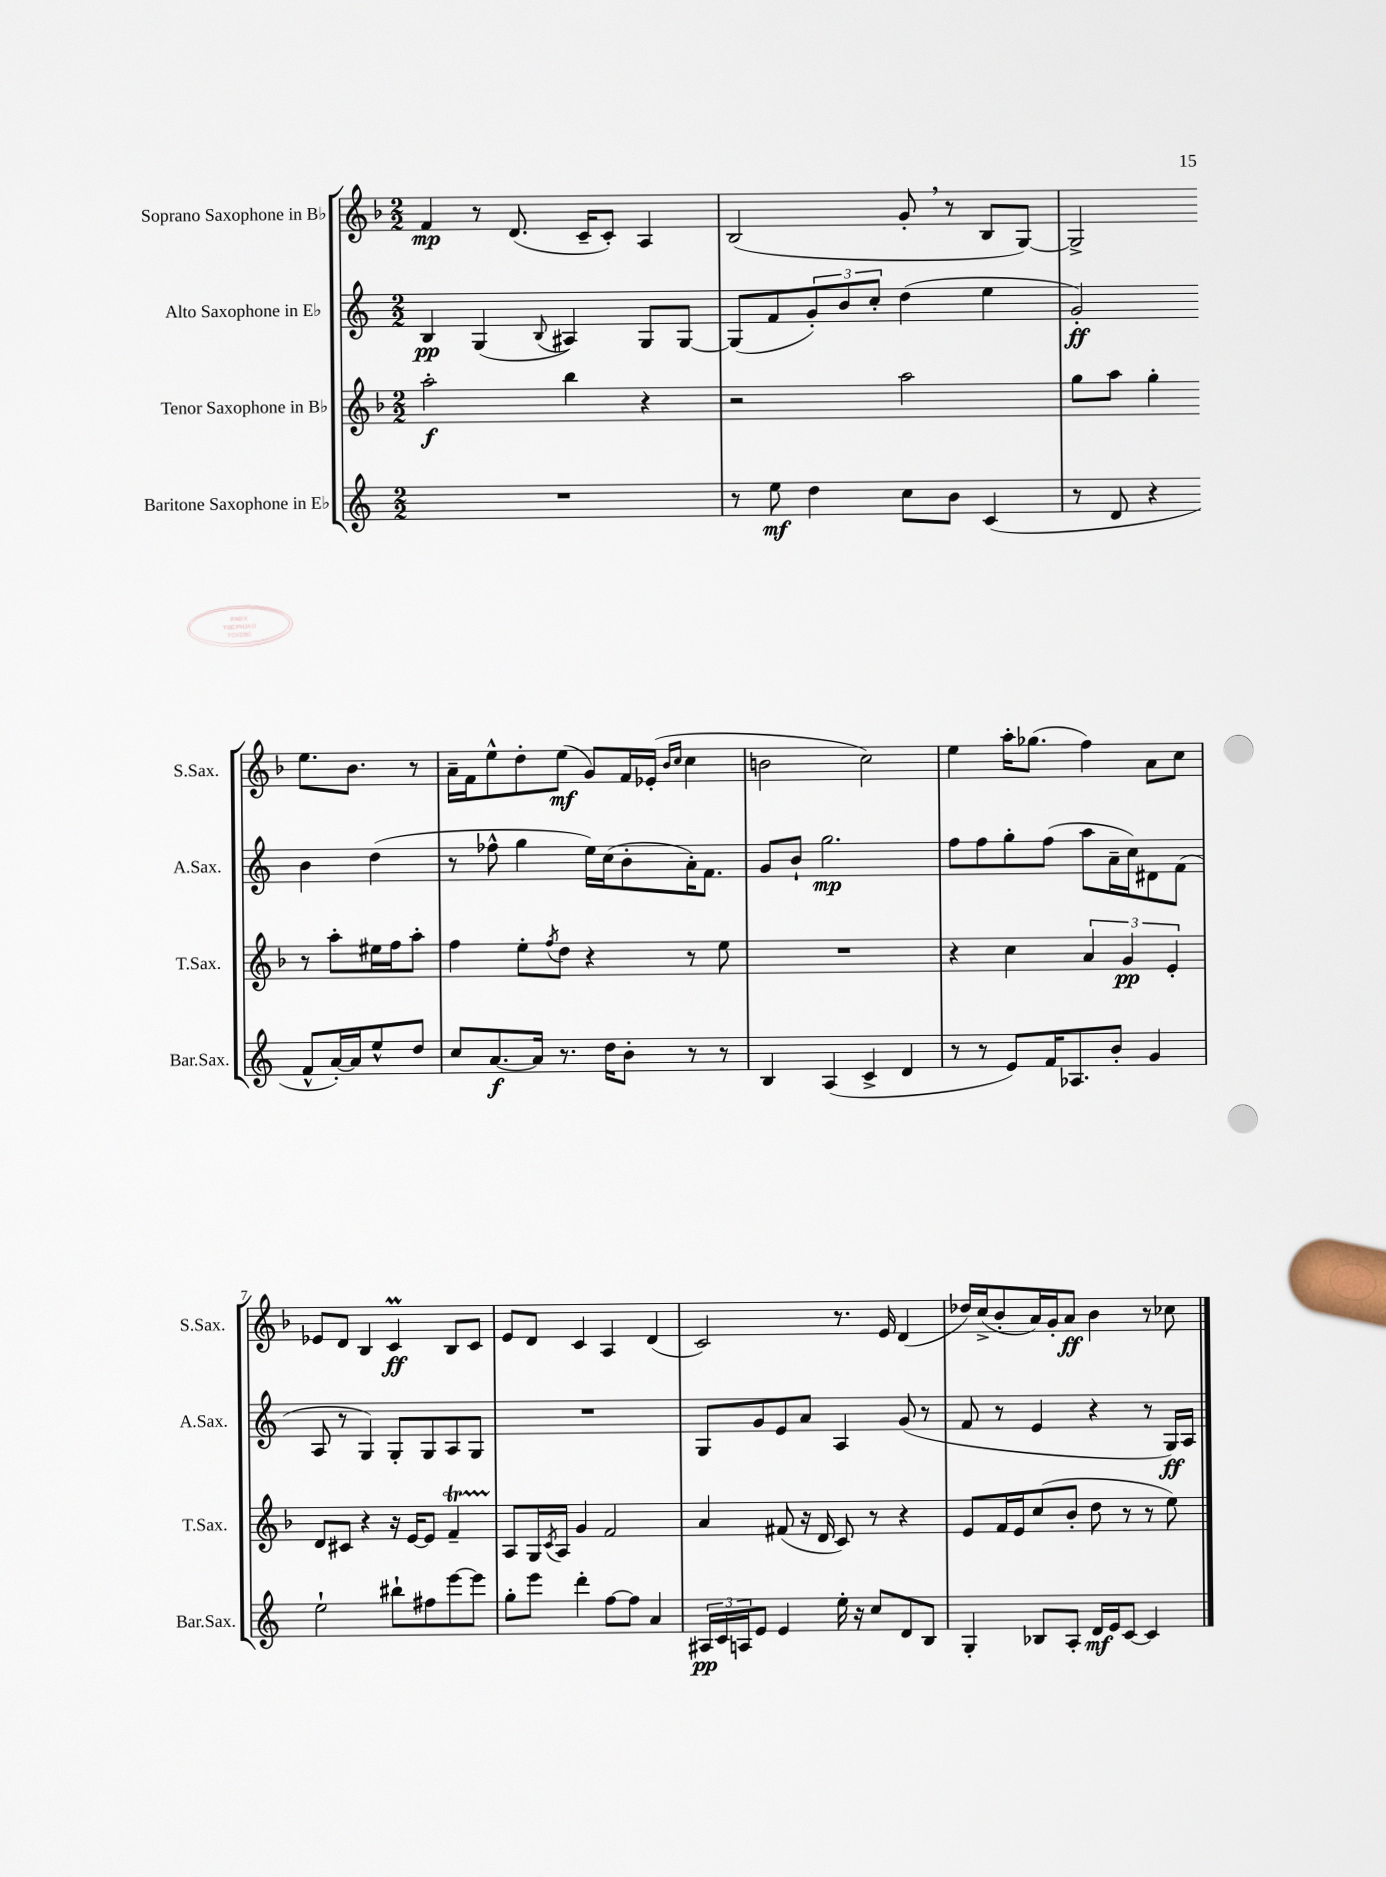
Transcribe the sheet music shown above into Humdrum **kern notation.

**kern	**dynam	**kern	**dynam	**kern	**dynam	**kern	**dynam
*part4	*part4	*part3	*part3	*part2	*part2	*part1	*part1
*staff4	*staff4	*staff3	*staff3	*staff2	*staff2	*staff1	*staff1
*I"Baritone Saxophone in E♭	*	*I"Tenor Saxophone in B♭	*	*I"Alto Saxophone in E♭	*	*I"Soprano Saxophone in B♭	*
*I'Bar.Sax.	*	*I'T.Sax.	*	*I'A.Sax.	*	*I'S.Sax.	*
*clefG2	*	*clefG2	*	*clefG2	*	*clefG2	*
*k[]	*	*k[b-]	*	*k[]	*	*k[b-]	*
*M2/2	*	*M2/2	*	*M2/2	*	*M2/2	*
=1	=1	=1	=1	=1	=1	=1	=1
1r	.	2aa'\	f	4B/	pp	4f/	mp
.	.	.	.	(4G/	.	8r	.
.	.	.	.	.	.	(8.d/	.
.	.	.	.	8qqB/	.	.	.
.	.	4bb-\	.	4A#X/)	.	.	.
.	.	.	.	.	.	16c~/KL	.
.	.	.	.	.	.	8c'/J)	.
.	.	4r	.	8G/L	.	4A/	.
.	.	.	.	[8G/J	.	.	.
=2	=2	=2	=2	=2	=2	=2	=2
8r	.	2r	.	(8G/L]	.	(2B-/	.
8ee\	mf	.	.	8f/	.	.	.
4dd\	.	.	.	12g'/)	.	.	.
.	.	.	.	12b/	.	.	.
.	.	.	.	12cc'/J	.	.	.
8cc\L	.	2aa\	.	(4dd\	.	8g',/	.
8b\J	.	.	.	.	.	8r	.
(4c/	.	.	.	4ee\	.	8B-/L	.
.	.	.	.	.	.	[8G/J)	.
=3	=3	=3	=3	=3	=3	=3	=3
8r	.	8gg\L	.	2g'/)	ff	2G^/]	.
8d/	.	8aa\J	.	.	.	.	.
4r	.	4gg'\	.	.	.	.	.
8f^^/L	.	8r	.	4b\	.	8.ee\L	.
[16a'/L)	.	8aa'\L	.	.	.	.	.
16a/J]	.	.	.	.	.	8.b-\J	.
8ee^^/	.	16ee#X\L	.	(4dd\	.	.	.
.	.	16ff\J	.	.	.	.	.
8dd/J	.	8aa'\J	.	.	.	8r	.
!!LO:LB:g=z
=4	=4	=4	=4	=4	=4	=4	=4
8cc/L	.	4ff\	.	8r	.	16a~\LL	.
.	.	.	.	.	.	16f\J	.
[8.a/	f	.	.	8ff-X^^\	.	8ee^^\	.
.	.	8ee'\L	.	4gg\	.	8dd'\	.
16a/Jk]	.	.	.	.	.	.	.
.	.	8qff/	.	.	.	.	.
8.r	.	8dd\J	.	.	.	(8ee\J	mf
.	.	4r	.	16ee\LL)	.	8g/L)	.
16dd\KL	.	.	.	(16cc\J	.	.	.
8b'\J	.	.	.	8b'\	.	16f/L	.
.	.	.	.	.	.	(16e-X'/JJ	.
.	.	.	.	.	.	16qqb-/LL	.
.	.	.	.	.	.	16qqcc/JJ	.
8r	.	8r	.	16a'\K)	.	4cc\	.
.	.	.	.	8.f\J	.	.	.
8r	.	8ee\	.	.	.	.	.
=5	=5	=5	=5	=5	=5	=5	=5
4B/	.	1r	.	8g/L	.	2bn\	.
.	.	.	.	8b`/J	.	.	.
(4A/	.	.	.	2.gg\	mp	.	.
4c^/	.	.	.	.	.	2cc\)	.
4d/	.	.	.	.	.	.	.
=6	=6	=6	=6	=6	=6	=6	=6
8r	.	4r	.	8ff\L	.	4ee\	.
8r	.	.	.	8ff\	.	.	.
8e/L)	.	4cc\	.	8gg'\	.	16aa'\KL	.
.	.	.	.	.	.	(8.gg-X\J	.
16f/K	.	.	.	(8ff\J	.	.	.
8.A-X/	.	.	.	.	.	.	.
.	.	6a/	.	8aa\L	.	4ff\)	.
8b'/J	.	.	.	16a~\L	.	.	.
.	.	6g/	pp	.	.	.	.
.	.	.	.	16cc\J)	.	.	.
4g/	.	.	.	8d#X\	.	8a\L	.
.	.	6e'/	.	.	.	.	.
.	.	.	.	(8f\J	.	8cc\J	.
!!LO:LB:g=z
=7	=7	=7	=7	=7	=7	=7	=7
2ee`\	.	8d/L	.	8A/	.	8e-X/L	.
.	.	8c#X/J	.	8r	.	8d/J	.
.	.	4r	.	4G/)	.	4B-/	.
8bb#X`\L	.	16r	.	8G'/L	.	4cM/	ff
.	.	[16e/KL	.	.	.	.	.
8ff#X\	.	8e/J]	.	8G/	.	.	.
[8eee\	.	4fT~/	.	8A/	.	8B-/L	.
8eee\J]	.	.	.	8G/J	.	8c/J	.
=8	=8	=8	=8	=8	=8	=8	=8
8gg'\L	.	8A/L	.	1r	.	8e/L	.
8eee\J	.	16G/L	.	.	.	8d/J	.
.	.	8qc/	.	.	.	.	.
.	.	16A/JJ	.	.	.	.	.
4ddd'\	.	4g/	.	.	.	4c/	.
[8ff\L	.	2f/	.	.	.	4A/	.
8ff\J]	.	.	.	.	.	.	.
4a/	.	.	.	.	.	(4d/	.
=9	=9	=9	=9	=9	=9	=9	=9
24A#X/LL	pp	4a/	.	8G/L	.	2c/)	.
24c/	.	.	.	.	.	.	.
24An/J	.	.	.	.	.	.	.
8e/J	.	.	.	8g/	.	.	.
4e/	.	(8f#X/	.	8e/	.	.	.
.	.	16r	.	8a/J	.	.	.
.	.	16d/	.	.	.	.	.
16ee'\	.	8c/)	.	4A/	.	8.r	.
16r	.	.	.	.	.	.	.
8cc/L	.	8r	.	.	.	.	.
.	.	.	.	.	.	16e/	.
8d/	.	4r	.	(8g/	.	(4d/	.
8B/J	.	.	.	8r	.	.	.
=10	=10	=10	=10	=10	=10	=10	=10
4G'/	.	8e/L	.	8f/	.	16dd-X/LL)	.
.	.	.	.	.	.	(16cc^/J	.
.	.	16f/L	.	8r	.	8b-'/	.
.	.	16e/J	.	.	.	.	.
8B-X/L	.	(8cc/	.	4e/	.	16a/L)	.
.	.	.	.	.	.	16g'/J	.
8A'/J	.	8b-'/J	.	.	.	8a/J	ff
16d/LL	mf	8dd\	.	4r	.	4b-\	.
16e/J	.	.	.	.	.	.	.
[8c/J	.	8r	.	.	.	.	.
4c/]	.	8r	.	8r	.	8r	.
.	.	8ee\)	.	16G/LL)	ff	8cc-X\	.
.	.	.	.	16A/JJ	.	.	.
==	==	==	==	==	==	==	==
*-	*-	*-	*-	*-	*-	*-	*-
